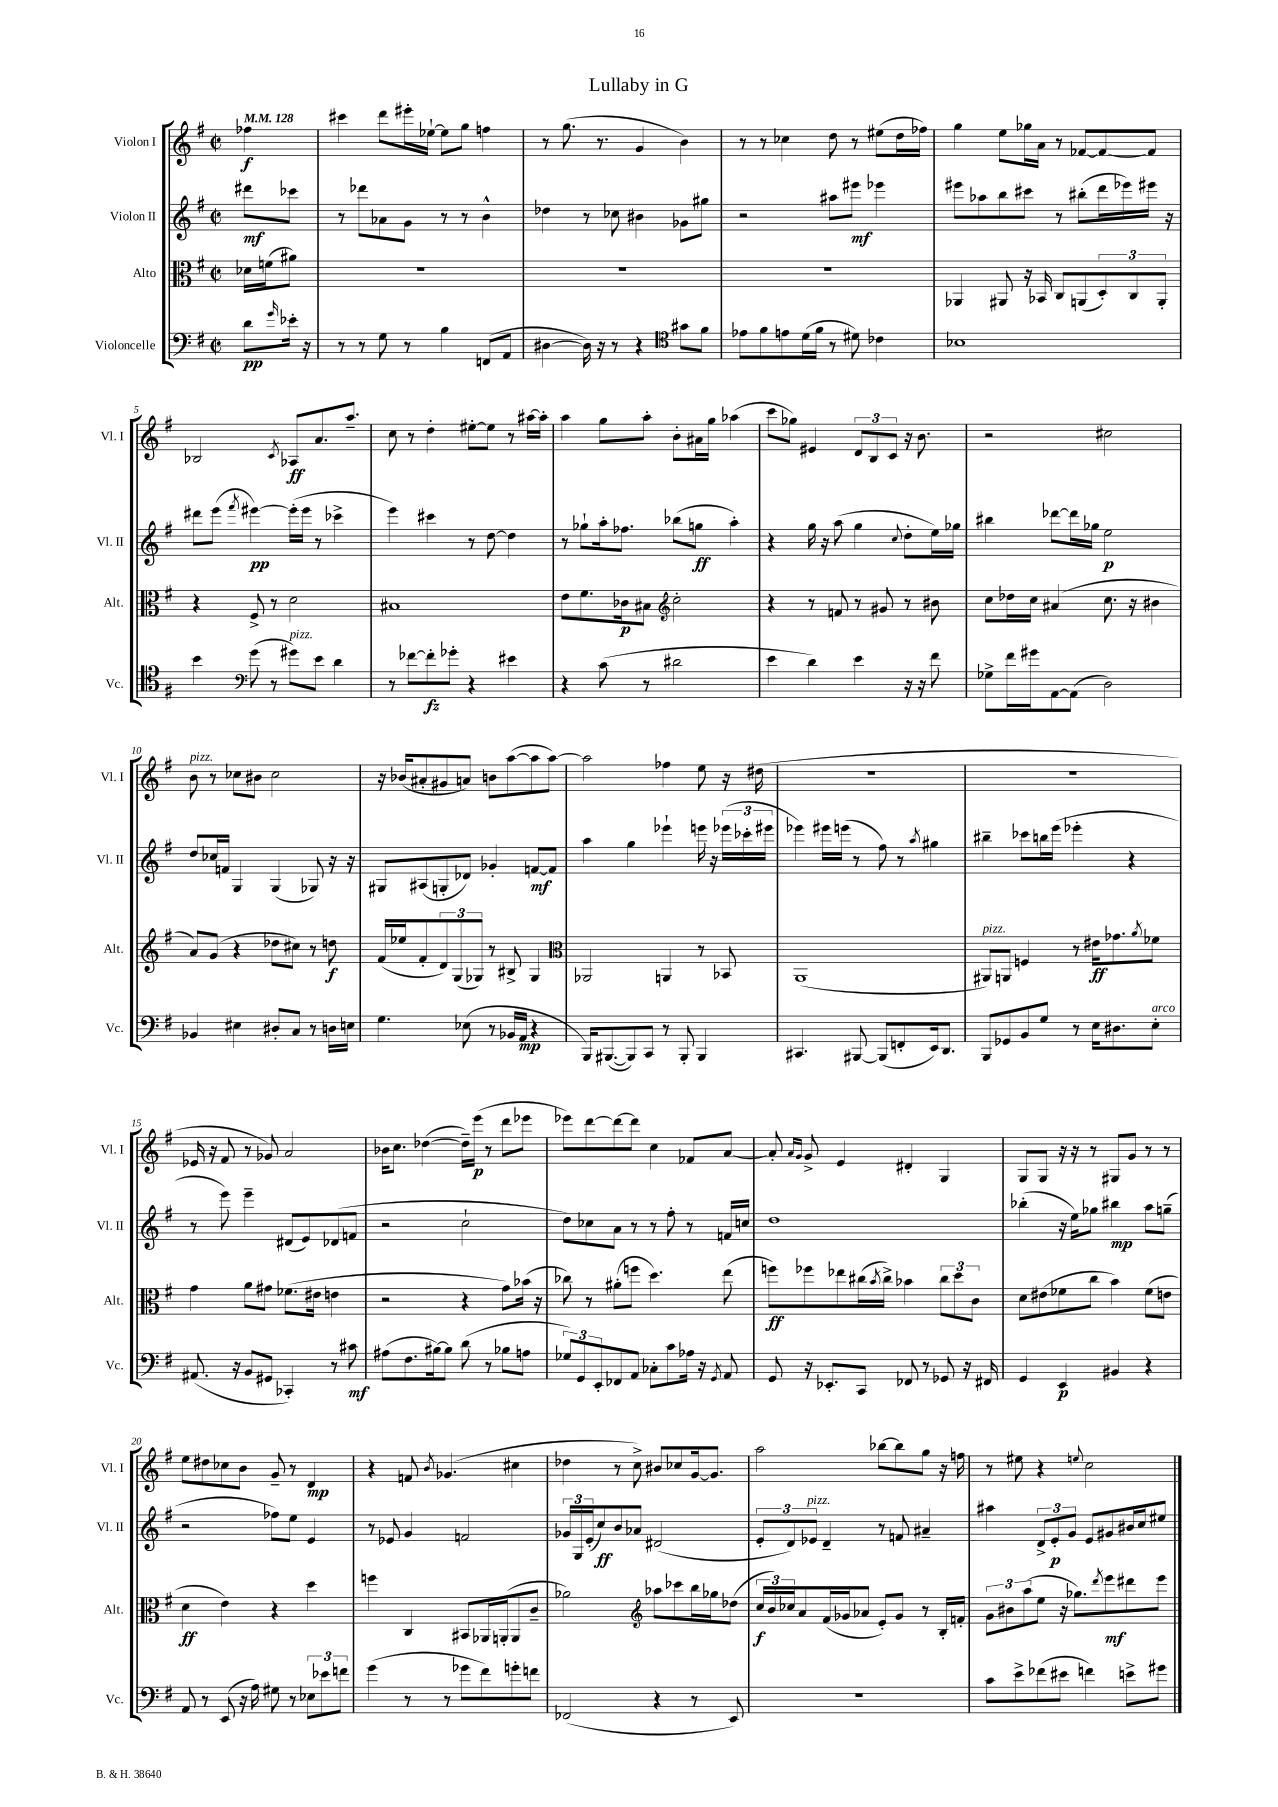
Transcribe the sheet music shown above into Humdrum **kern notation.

**kern	**kern	**kern	**kern
*staff4	*staff3	*staff2	*staff1
*clefF4	*clefC3	*clefG2	*clefG2
*k[f#]	*k[f#]	*k[f#]	*k[f#]
*M2/2	*M2/2	*M2/2	*M2/2
*met(c|)	*met(c|)	*met(c|)	*met(c|)
*MM128	*MM128	*MM128	*MM128
8d	16d-	8ddd#	4ff-
.	(16f	.	.
16qqg	.	.	.
16e-'	8a#)	8ccc-	.
16r	.	.	.
=	=	=	=
8r	1r	8r	4ccc#
8r	.	8ddd-	.
8G	.	8a-	8ddd
8r	.	8g	16eee#'
.	.	.	[16ee-`
4B	.	8r	8ee-]
.	.	8r	8gg
(8FF	.	4b^^	4ff
8AA	.	.	.
=	=	=	=
[4D#	1r	4dd-	8r
.	.	.	(8.gg
16D#])	.	8r	.
16r	.	.	8.r
8r	.	8cc-	.
4r	.	4b#	4g
*clefC4	*	*	*
8g#	.	8g-	4b)
8f#	.	8gg#	.
=	=	=	=
8e-	1r	2r	8r
8f#	.	.	8r
8e	.	.	4cc-
(16d	.	.	.
16f#	.	.	.
8r	.	8aa#	8dd
8d#)	.	8eee#	8r
4c-	.	4eee-	(8ee#
.	.	.	16dd
.	.	.	16ff-)
=	=	=	=
1B-	4AA-	8eee#	4gg
.	.	8aa-	.
.	8AA#	8bb	8ee
.	16r	8ccc#	16gg-
.	16BB-	.	16a
.	8C	8r	8r
.	(8AA	(8bb#'	[8f-
.	12D')	16ddd	8f-_
.	.	16eee-)	.
.	12C	.	.
.	.	16eee#	8f-]
.	12AA'	.	.
.	.	16r	.
=	=	=	=
4b	4r	8ddd#	2B-
.	.	(8eee	.
*clefF4	*	*	*
.	.	8qfff#	.
(8g	8F#^	[4eee#)	.
8r	8r	.	.
.	.	.	8qc
8g#)	2d	(16eee#']	8A-
.	.	16eee#	.
8e	.	8r	8.a
4d	.	4ccc-^	.
.	.	.	8.aa~
=	=	=	=
8r	1B#	4eee)	8cc
[8f-	.	.	8r
8f-']	.	4ccc#	4dd'
8g-'	.	.	.
4r	.	8r	[8ee#'
.	.	[8dd	8ee#]
4e#	.	4dd]	8r
.	.	.	[16aa#
.	.	.	16aa#']
=	=	=	=
4r	8e	8r	4aa
.	8.f#	8gg-`	.
(8c	.	16aa'	8gg
.	16c-	8.ff-	.
8r	8B#	.	8aa'
*	*clefG2	*	*
2d#	2cc'	(8bb-	8b'
.	.	8gg	16a#
.	.	.	16gg
.	.	4aa')	(4aa-
=	=	=	=
4e	4r	4r	8ccc
.	.	.	8gg-)
4d)	8r	16gg	4e#
.	.	16r	.
.	8f	(8aa	.
4e	8r	4gg	12d
.	.	.	12B
.	8g#	.	.
.	.	.	12c
.	.	8qqcc	.
16r	8r	8dd'	16r
16r	.	.	8.b
8f#	8b#	16ee)	.
.	.	16gg-	.
=	=	=	=
8G-^	8cc	4bb#	2r
16f#	16dd-	.	.
16g#	16cc	.	.
[8AA	(4a#	[8ddd-	.
(8AA]	.	16ddd-]	.
.	.	16gg-	.
2D)	8.cc	2ee	2cc#
.	16r	.	.
.	4b#	.	.
=	=	=	=
4BB-	8a)	8dd	8b
.	(8g	16cc-	8r
.	.	16f	.
4E#	4r	4G	8cc-
.	.	.	8b#
8D#'	8dd-	(4G	2cc-
8C	8cc#)	.	.
8r	8r	8G-)	.
16D	8dd	16r	.
16E	.	16r	.
=	=	=	=
4.G	(16f#	8G#	16r
.	16ee-	.	(16b-
.	8f#'	(8A#	8a#'
.	12d)	8G'	8g#
.	(12G	.	.
(8E-	.	8d-)	8a)
.	12G-)	.	.
8r	8r	4g-'	8b
16BB-	8B#^	.	([8aa
16AA	.	.	.
4r	4G-	[8f	8aa]
.	.	8f]	[8aa)
=	=	=	=
*	*clefC3	*	*
16BBB)	2AA-	4aa	2aa]
([8.BBB#	.	.	.
8BBB#])	.	4gg	.
8CC	.	.	.
8r	4AA	4eee-`	4ff-
8BBB#'	.	.	.
4BBB#	8r	16eee	8ee
.	.	16r	.
.	8BB-	(24eee-	16r
.	.	24ccc-'	.
.	.	.	(16dd#
.	.	24eee#	.
=	=	=	=
4.CC#	(1AA	4eee-)	1r
.	.	16eee#	.
.	.	(16eee	.
[8BBB#	.	8r	.
(8BBB#]	.	8ff#)	.
8FF'	.	8r	.
.	.	8qaa	.
16EE)	.	4gg#	.
8.DD	.	.	.
=	=	=	=
8BBB	8AA#)	4bb#~	1r
8GG-	8AA	.	.
8BB	4F	8ccc-	.
8G	.	16bb	.
.	.	(16eee	.
8r	8r	4eee-'	.
16E	16e#	.	.
8.D#	8.g-	.	.
.	.	4r	.
.	8qa	.	.
8E'	8f-	.	.
=	=	=	=
(8.AA#	4g	8r	16e-
.	.	.	16r
.	.	8eee)	8f#
16r	.	.	.
8BB	8a	4eee~	8r
8GG#	8g#	.	8g-)
4CC-')	(8.f-	(8d#	2a
.	.	8e)	.
.	16e#	.	.
8r	4e	(8d-	.
8c#	.	8f	.
=	=	=	=
(8A#	2r	2r	16b-
.	.	.	8.cc
8.F#	.	.	.
.	.	.	([4dd-
[16B#)	.	.	.
8B#]	.	.	.
(8d	4r	2cc`	16dd-~])
.	.	.	(16eee
8r	.	.	8r
8B-	8g)	.	8ddd
8A	(16b-	.	8eee-
.	16r	.	.
=	=	=	=
12G-)	8cc-)	8dd)	8eee-)
12GG	.	.	.
.	8r	8cc-	[8ddd
12EE'	.	.	.
8FF-	(8a#'	8a	8ddd_
8AA	8ff	8r	8ddd]
8C-'	4.dd)	8r	4cc
8c	.	8ff#'	.
16A-	.	8r	8f-
16r	.	.	.
8qGG	.	.	.
8AA	(8ee	16f	[8a
.	.	16cc	.
=	=	=	=
8GG	8ff)	1dd	8a']
.	.	.	16qqa
.	.	.	16qqg
16r	8ff-	.	8g^
8.EE-'	.	.	.
.	8ee-	.	4e
8CC	(16cc#	.	.
.	8qb	.	.
.	16cc#^)	.	.
8FF-	4b-	.	4d#'
8r	.	.	.
8GG-	12cc#	.	4G
.	12dd	.	.
16r	.	.	.
.	12c	.	.
16FF#	.	.	.
=	=	=	=
4GG	8d	(4bb-'	8G
.	(8e#	.	8G
4EE	8f-	16r	16r
.	.	16ee)	16r
.	8cc	8gg-	8r
4BB#	4b)	4bb#	8G#
.	.	.	8g
4r	(8f-	8aa	8r
.	8e	(8gg~	8r
=	=	=	=
8AA	4d	2r	8ee
8r	.	.	8dd#
(8EE	4e)	.	8cc-
16r	.	.	8b
16A)	.	.	.
8G#	4r	8ff-)	8g~
8r	.	8ee	8r
12E-	4dd	4e	4d
12e-	.	.	.
12f	.	.	.
=	=	=	=
(4g	4ff	8r	4r
.	.	8e-	.
8r	4C	4g	8f
.	.	.	8qb
8r	.	.	(4.g-
8g-	8BB#	2f	.
8f#)	16AA-	.	.
.	(16AA'	.	.
8g'	8AA	.	4cc#
8f	8c~	.	.
=	=	=	=
(2FF-	2a-)	24g-	4dd-
.	.	24G	.
.	.	(24e'	.
.	.	8cc)	.
.	.	8b	8r
.	.	8a-	8cc^)
*	*clefG2	*	*
4r	8aa-	(2d#	8b#
.	8ccc-	.	8cc-
8r	16bb	.	[16g
.	16gg-	.	8.g]
8EE)	(8dd-	.	.
=	=	=	=
1r	24cc	12e'	2aa
.	24b)	.	.
.	24cc-	12d)	.
.	8a	.	.
.	.	12e-	.
.	(16f#	4d~	.
.	16g-	.	.
.	8a-	.	.
.	8e')	8r	[8bb-
.	8g-	8f	8bb-]
.	8r	4a#~	8gg
.	16B'	.	16r
.	16f'	.	16ff
=	=	=	=
8c	12g	4aa#	8r
.	12b#	.	.
8e^	.	.	8ee#
.	(12aa	.	.
(8f-	8ee	12d^	4r
.	.	12e'	.
8e#	16r	.	.
.	.	12g	.
.	8.gg-)	.	.
.	.	.	8qqee
4f)	.	8e	2cc
.	8qddd	.	.
.	8eee	8g#	.
8e^	8ddd#	16b#	.
.	.	16cc	.
8g#	8eee	8ee#	.
==	==	==	==
*-	*-	*-	*-
